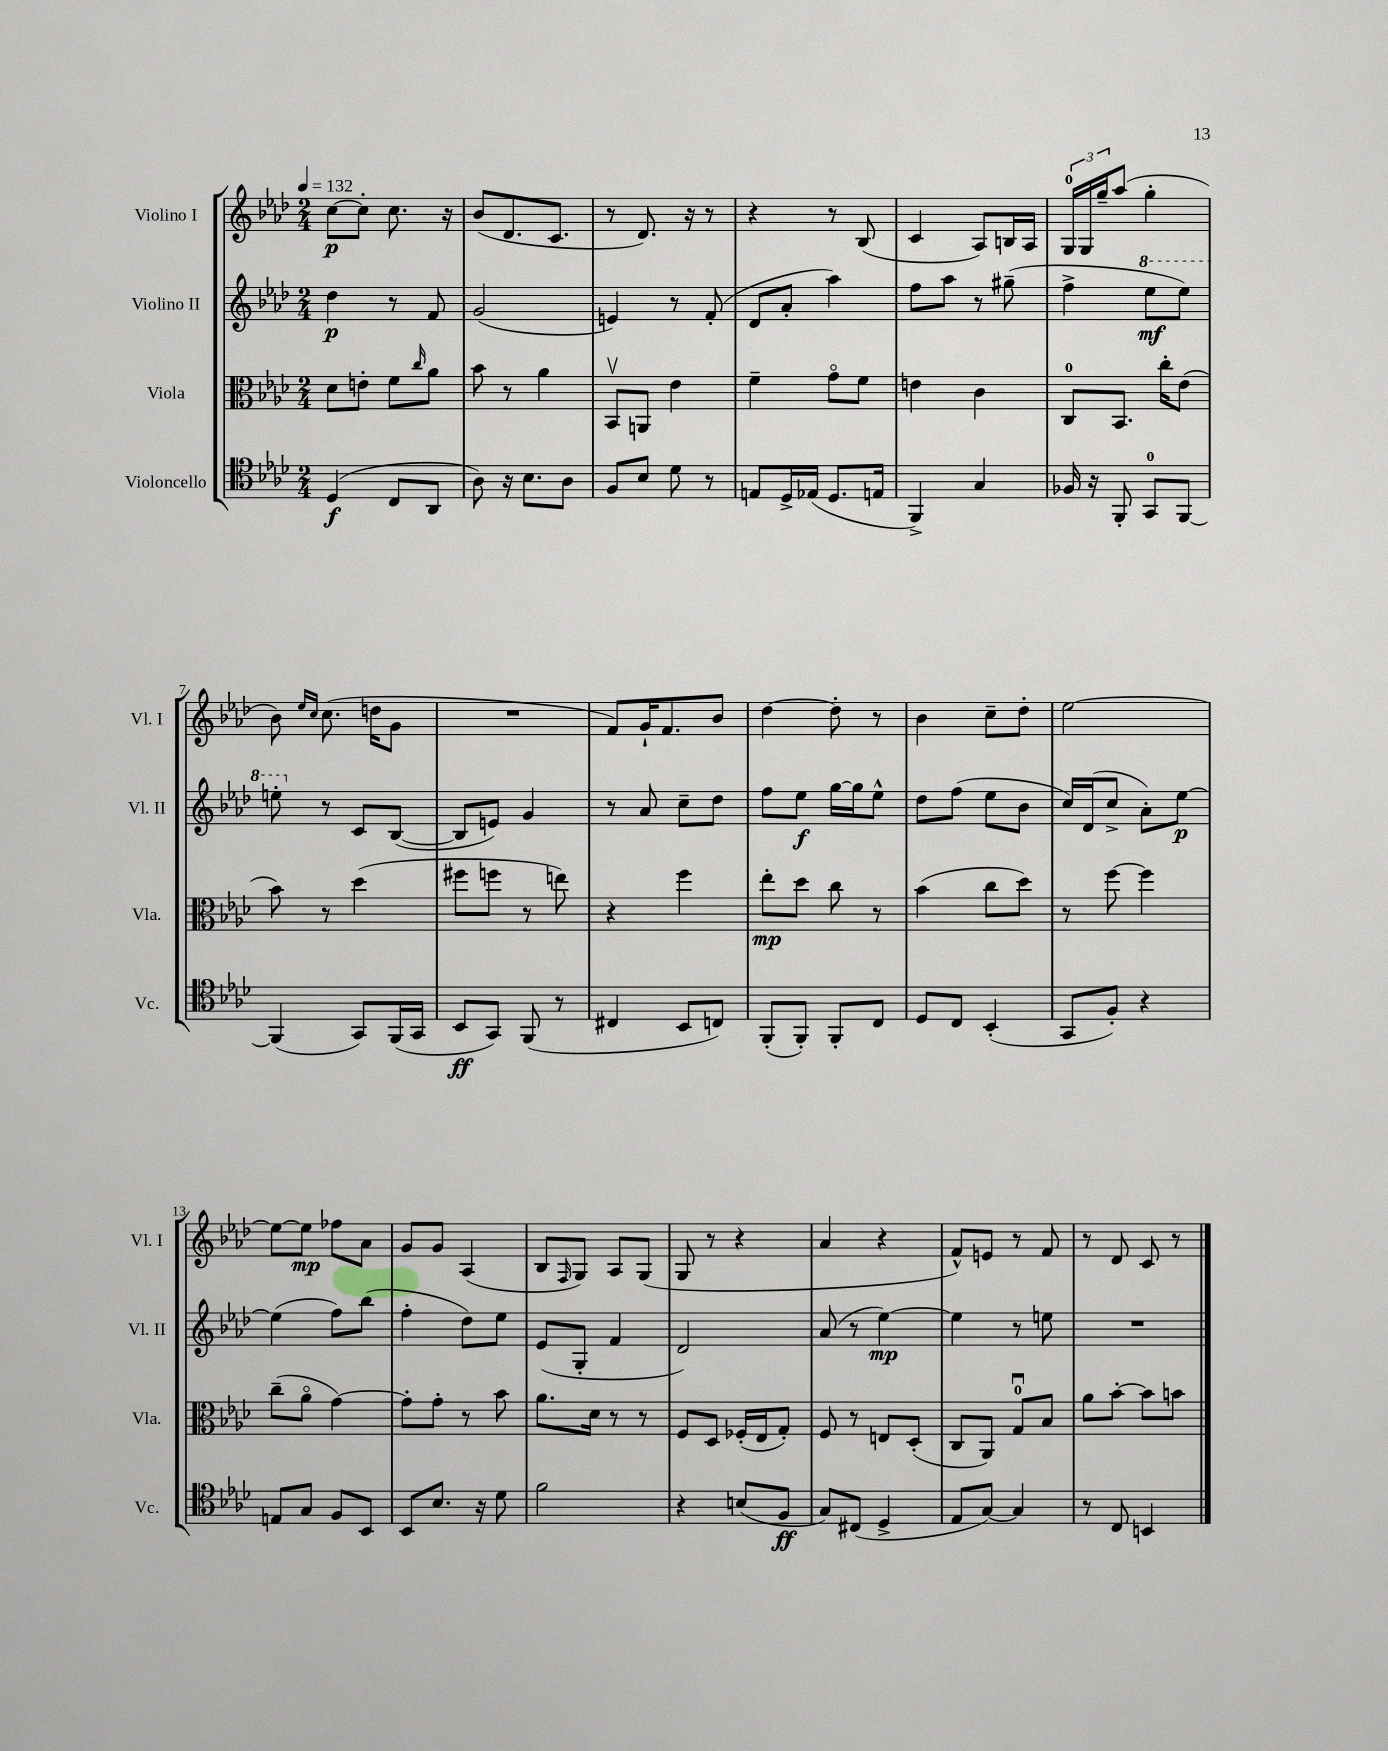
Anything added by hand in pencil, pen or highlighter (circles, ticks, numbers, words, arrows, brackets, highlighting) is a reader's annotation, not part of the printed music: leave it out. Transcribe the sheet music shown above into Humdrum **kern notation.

**kern	**kern	**kern	**kern
*staff4	*staff3	*staff2	*staff1
*clefC4	*clefC3	*clefG2	*clefG2
*k[b-e-a-d-]	*k[b-e-a-d-]	*k[b-e-a-d-]	*k[b-e-a-d-]
*M2/4	*M2/4	*M2/4	*M2/4
*MM132	*MM132	*MM132	*MM132
(4D-	8d-	4dd-	[8cc
.	8e'	.	8cc']
8C	8f	8r	8.cc
.	16qqcc	.	.
8AA-	8a-	8f	.
.	.	.	16r
=	=	=	=
8A-)	8b-	(2g	(8b-
16r	8r	.	8.d-
8.B-	.	.	.
.	4a-	.	.
.	.	.	8.c
8A-	.	.	.
=	=	=	=
8F	8BB-v	4e)	8r
8B-	8AA	.	8.d-)
8d-	4e-	8r	.
.	.	.	16r
8r	.	(8f'	8r
=	=	=	=
8E	4f~	8d-	4r
16D-^	.	8a-'	.
(16E-	.	.	.
8.D-	8go	4aa-)	8r
.	8f	.	(8B-
16E	.	.	.
=	=	=	=
4FF^)	4e	8ff	4c
.	.	8aa-	.
4G	4c	8r	8A-)
.	.	(8gg#~	16B
.	.	.	16A-
=	=	=	=
16F-	8C	4ff^	24G
.	.	.	24G
16r	.	.	.
.	.	.	24gg~
8FF'	8.BB-	.	(8aa-
8GG	.	8eee-	4gg'
.	16cc'	.	.
[8FF	(8e-	8eee-)	.
=	=	=	=
(4FF]	8b-)	8eee'	8b-)
.	.	.	16qqee-
.	.	.	16qqcc
.	8r	8r	(8.cc
8GG)	(4dd-	8c	.
.	.	.	16dd
(16FF	.	([8B-	8g
16GG	.	.	.
=	=	=	=
8BB-	8ff#	8B-]	2r
8GG)	8ff	8e)	.
(8FF	8r	4g	.
8r	8ee)	.	.
=	=	=	=
4C#	4r	8r	8f)
.	.	8a-	16g`
.	.	.	8.f
8BB-	4ff	8cc~	.
8C)	.	8dd-	8b-
=	=	=	=
(8FF'	8ee-'	8ff	[4dd-
8FF')	8dd-	8ee-	.
8FF'	8cc	[16gg	8dd-']
.	.	16gg]	.
8C	8r	8ee-^^	8r
=	=	=	=
8D-	(4b-	8dd-	4b-
8C	.	(8ff	.
(4BB-'	8cc	8ee-	8cc~
.	8dd-)	8b-	8dd-'
=	=	=	=
8GG	8r	16cc)	[2ee-
.	.	(16d-	.
8F')	[8ff	8cc^	.
4r	4ff]	8a-')	.
.	.	[8ee-	.
=	=	=	=
8E	(8cc~	(4ee-]	8ee-_
8G	8a-o	.	8ee-]
8F	[4g)	8ff)	8ff-
8BB-	.	(8bb-	8a-
=	=	=	=
8BB-	8g']	4ff'	8g
8.B-	8g'	.	8g
.	8r	8dd-)	(4A-
16r	.	.	.
8d-	8b-	8ee-	.
=	=	=	=
2f	8.a-	(8e-	8B-
.	.	.	16qqF
.	.	8G'	8G)
.	16d-	.	.
.	8r	4f	8A-
.	8r	.	(8G
=	=	=	=
4r	8F	2d-)	8G
.	8D-	.	8r
(8B	(16F-'	.	4r
.	16E-	.	.
8F	8G')	.	.
=	=	=	=
8G)	8F	(8a-	4a-
(8C#	8r	8r	.
4D-^	8E	[4ee-)	4r
.	(8D-'	.	.
=	=	=	=
8E-	8C	4ee-]	8f^^)
[8G)	8AA-)	.	8e
4G]	8Gu	8r	8r
.	8B-	8ee	8f
=	=	=	=
8r	8a-	2r	8r
8C	[8b-'	.	8d-
4BB	8b-]	.	8c
.	8b	.	8r
==	==	==	==
*-	*-	*-	*-
